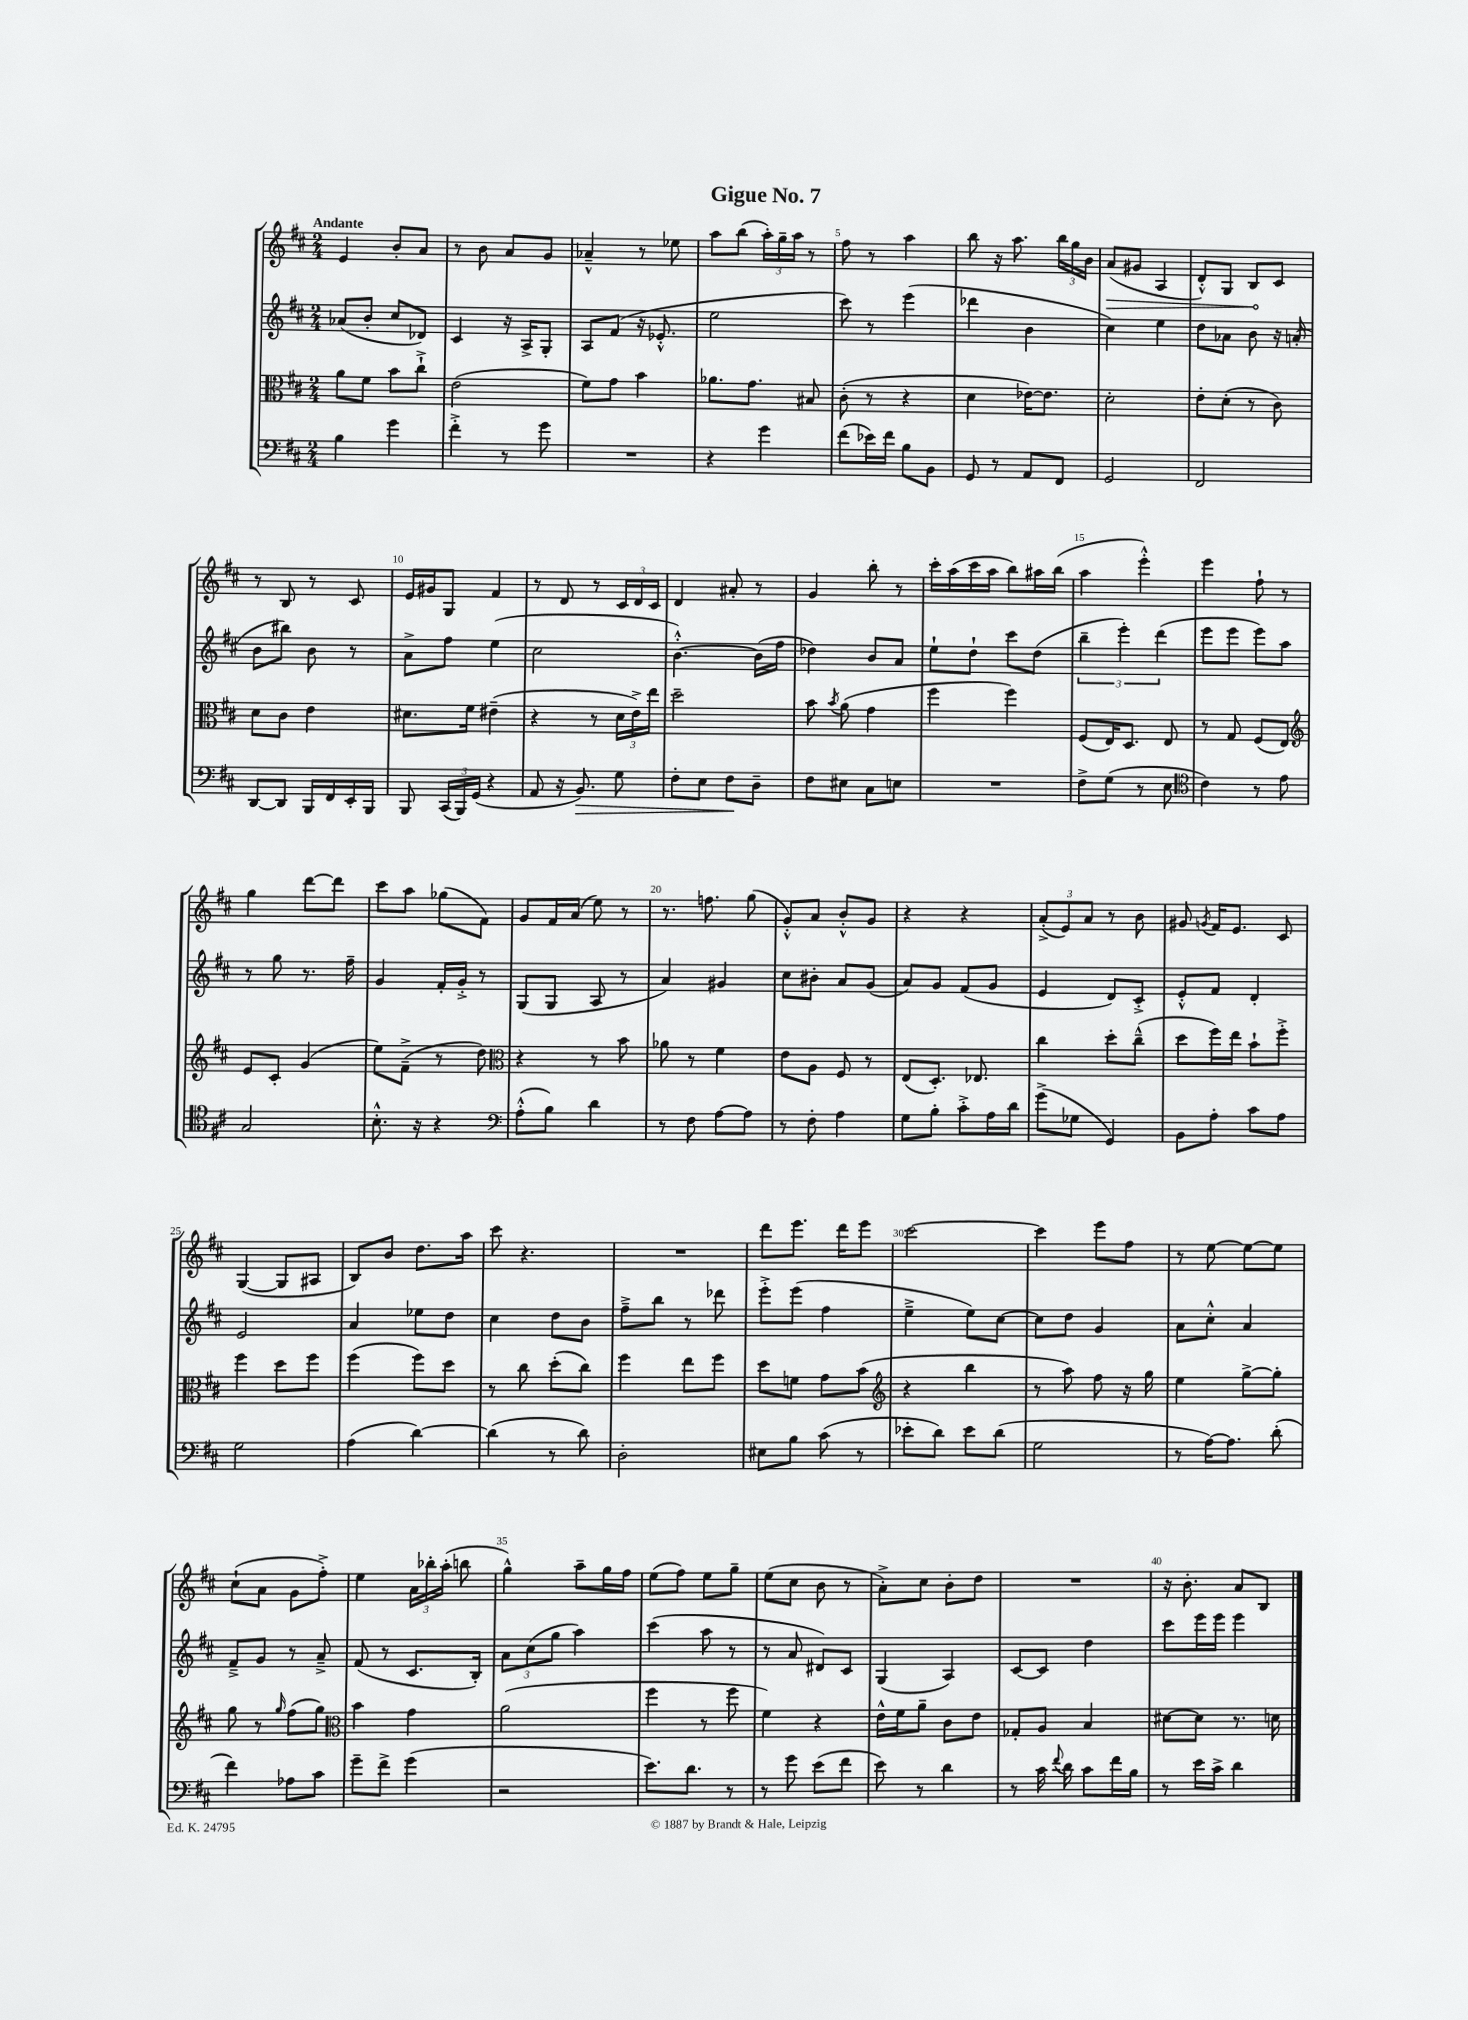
\header { title = "Gigue No. 7" }
<<
\new StaffGroup <<
\new Staff = "s0" {
    \clef treble \key d \major \numericTimeSignature \time 2/4 \tempo "Andante"
    \autoBeamOff e'4 b'8[-. a'8] |
    r8 b'8 a'8[ g'8] |
    aes'4---^ r8 ees''8 |
    a''8[ b''8]( \tuplet 3/2 { a''16[-.) g''16-- a''16] } r8 |
    fis''8 r8 a''4 |
    b''8 r16 a''8. \tuplet 3/2 { b''16[ g''16 b'16] } |
    \once \override Hairpin.circled-tip = ##t a'8[\>( gis'8] a4 |
    d'8[-.-^) g8] b8[\! cis'8] |
    r8 b8 r8 cis'8 |
    e'16[ gis'16 g8] fis'4 |
    r8 d'8 r8 \tuplet 3/2 { cis'16[ d'16 cis'16] } |
    d'4 ais'8-. r8 |
    g'4 b''8-. r8 |
    cis'''16[-. a''16( cis'''16 a''16] b''8[) ais''16 b''16]( |
    a''4 e'''4-.-^) |
    e'''4 fis''8-! r8 |
    g''4 d'''8[~ d'''8] |
    cis'''8[ a''8] ges''8[( fis'8]) |
    g'8[ fis'16 a'16]( e''8) r8 |
    r8. f''8. g''8( |
    g'8[-.-^) a'8] b'8[-.-^ g'8] |
    r4 r4 |
    \tuplet 3/2 { a'8[-.->( e'8) a'8] } r8 b'8 |
    gis'8 \acciaccatura { g'8 } fis'16[ e'8.] cis'8 |
    g4~( g8[ ais8] |
    b8[) b'8] d''8.[ a''16] |
    cis'''8 r4. |
    R2 |
    d'''8[ e'''8.] d'''16[ e'''8] |
    cis'''2~ |
    cis'''4 e'''8[ fis''8] |
    r8 e''8~ e''8[~ e''8] |
    cis''8[-!( a'8] g'8[ fis''8]-.->) |
    e''4 \tuplet 3/2 { a'16[ bes''16-. a''16]-.( } b''8 |
    g''4-^) a''8[-- g''16 fis''16] |
    e''8[( fis''8]) e''8[ g''8]-- |
    e''8[( cis''8] b'8 r8 |
    a'8[-.->) cis''8] b'8[-. d''8] |
    R2 |
    r16 b'8.-. a'8[ b8] \bar "|." |
}
\new Staff = "s1" {
    \clef treble \key d \major \numericTimeSignature \time 2/4
    \autoBeamOff aes'8[( b'8]-. cis''8[ des'8]) |
    cis'4 r16 a16[-> g8]-. |
    a8[ fis'8]( r16 ees'8.-.-^ |
    e''2 |
    cis'''8) r8 e'''4( |
    des'''4 b'4 |
    cis''4) e''4 |
    d''8[ aes'8] b'8 r16 a'16-.( |
    b'8[ bis''8]) b'8 r8 |
    a'8[-> fis''8] e''4( |
    cis''2 |
    b'4.~-.-^) b'16[( fis''16] |
    des''4) b'8[ a'8] |
    e''8[-! d''8]-! cis'''8[ d''8]( |
    \tuplet 3/2 { b''4-- e'''4-.) d'''4( } |
    e'''8[ e'''8] e'''8[) a''8] |
    r8 g''8 r8. fis''16-- |
    g'4 fis'16[-. g'16]-.-> r8 |
    g8[( g8] a8 r8 |
    a'4) gis'4 |
    cis''8[ bis'8]-. a'8[ g'8]( |
    a'8[) g'8] fis'8[( g'8] |
    e'4 d'8[) cis'8]-.-> |
    e'8[-.-^ fis'8] d'4-. |
    e'2 |
    a'4 ees''8[ d''8] |
    cis''4 d''8[ b'8] |
    fis''8[---> b''8] r8 des'''8 |
    e'''8[-.-> e'''8]( fis''4 |
    e''4---> e''8[) cis''8]~ |
    cis''8[ d''8] g'4 |
    a'8[ cis''8]-.-^ a'4 |
    fis'8[---> g'8] r8 a'8---> |
    fis'8( r8 cis'8.[ b16]-.) |
    \tuplet 3/2 { a'8[ cis''8( g''8] } a''4) |
    cis'''4( a''8 r8 |
    r8 a'8 dis'8[) cis'8] |
    g4( a4) |
    cis'8[~ cis'8] d''4 |
    cis'''8[ e'''16 e'''16] e'''4 \bar "|." |
}
\new Staff = "s2" {
    \clef alto \key d \major \numericTimeSignature \time 2/4
    \autoBeamOff a'8[ fis'8] b'8[ cis''8]-!-> |
    e'2( |
    fis'8[) g'8] b'4 |
    aes'8.[ g'8.] bis8 |
    cis'8-.( r8 r4 |
    d'4 ees'16[~) ees'8.] |
    d'2-. |
    e'8[-. d'8]-.( r8 cis'8) |
    d'8[ cis'8] e'4 |
    dis'8.[ fis'16] eis'4--( |
    r4 r8 \tuplet 3/2 { d'16[ e'16->) e''16] } |
    d''2-- |
    b'8 \acciaccatura { b'8 } a'8( g'4 |
    fis''4 fis''4) |
    fis8[( e16) d8.] e8 |
    r8 g8 fis8[( e8]) |
    \clef treble e'8[ cis'8]-. g'4( |
    e''8[) fis'8]--->( r8 d''8) |
    \clef alto r4 r8 b'8 |
    aes'8 r8 fis'4 |
    e'8[ a8] fis8 r8 |
    e8[( d8.]-.) ees8. |
    cis''4 d''8[-. cis''8]---^( |
    d''8[ fis''16) e''16] b'8[-! fis''8]-.-> |
    fis''4 d''8[ fis''8] |
    fis''4( fis''8[) d''8] |
    r8 cis''8 d''8[-.( cis''8]) |
    fis''4 e''8[ fis''8] |
    d''8[ f'8] g'8[ b'8]( |
    \clef treble r4 b''4 |
    r8 a''8) fis''8 r16 g''16 |
    e''4 g''8[~-> g''8]-. |
    g''8 r8 \grace { g''16 } fis''8[( g''8]) |
    \clef alto b'4 g'4 |
    a'2( |
    fis''4 r8 fis''8 |
    fis'4) r4 |
    e'16[-^ fis'16 a'8]-- cis'8[ e'8] |
    ges8[-. a8] b4 |
    dis'8[~ dis'8] r8. d'16 \bar "|." |
}
\new Staff = "s3" {
    \clef bass \key d \major \numericTimeSignature \time 2/4
    \autoBeamOff b4 g'4 |
    fis'4-.-> r8 g'8 |
    R2 |
    r4 g'4 |
    fis'8[( ees'16) fis'16] b8[ b,8] |
    g,8 r8 a,8[ fis,8] |
    g,2 |
    fis,2 |
    d,8[~ d,8] b,,16[ fis,16 e,16-. b,,16] |
    b,,8 \tuplet 3/2 { cis,16[( b,,16) g,16]( } r4 |
    a,8 r16 b,8.\>) g8 |
    fis8[-. e8] fis8[\! d8]-- |
    fis8[ eis8] cis8[ e8] |
    R2 |
    fis8[-> g8]( r8 e8 |
    \clef tenor cis'4) r8 e'8 |
    g2 |
    b8.-.-^ r16 r4 |
    \clef bass a8[-.-^( b8]) d'4 |
    r8 fis8 a8[~ a8] |
    r8 fis8-. a4 |
    g8[ b8]-. cis'8[-.-> a16 d'16] |
    g'8[->( ges8] g,4) |
    b,8[ a8]-. cis'8[ a8] |
    g2 |
    a4( d'4~) |
    d'4( r8 d'8) |
    d2-. |
    eis8[ b8] cis'8( r8 |
    ees'8[-. d'8]) ees'8[ d'8]( |
    g2 |
    r8 a16[~) a8.] d'8-.( |
    fis'4) aes8[ cis'8] |
    g'8[-- fis'8]-> g'4( |
    r2 |
    e'8.[) d'8.] r8 |
    r8 g'8 e'8[( fis'8] |
    e'8) r8 d'4 |
    r8 cis'16 \appoggiatura { fis'8 } d'16 cis'8[ fis'16 b16] |
    r8 e'16[ cis'16]-> d'4 \bar "|." |
}
>>
>>
\layout { \context { \Score \override BarNumber.break-visibility = ##(#f #t #t) barNumberVisibility = #(every-nth-bar-number-visible 5) } }
